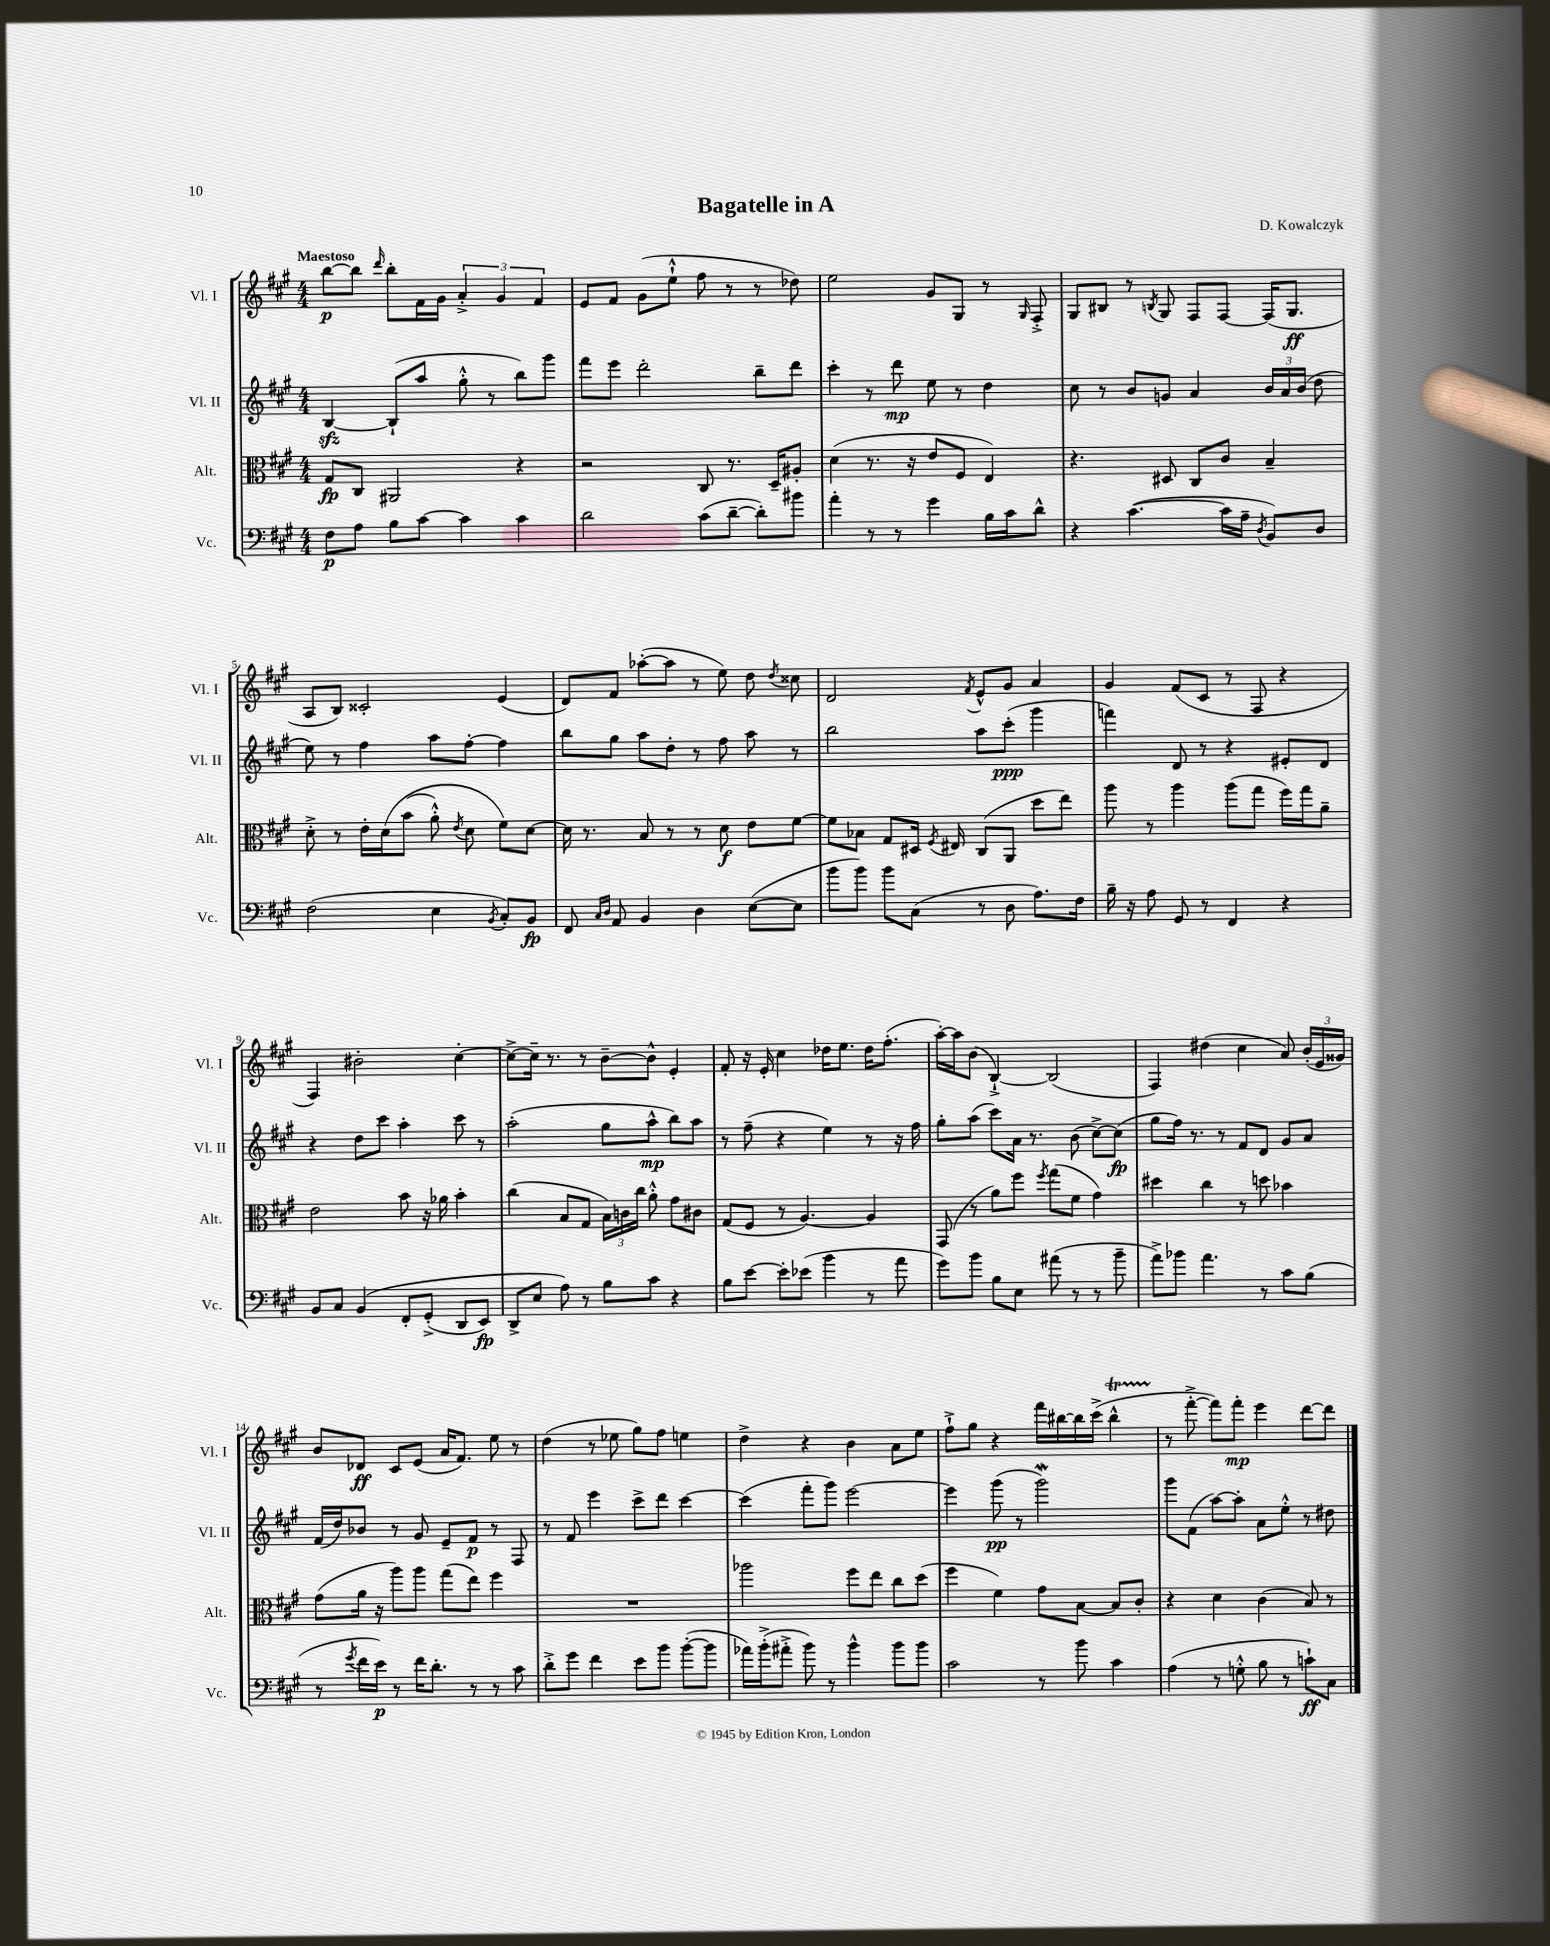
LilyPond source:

\header { title = "Bagatelle in A" composer = "D. Kowalczyk" }
<<
\new StaffGroup <<
\new Staff = "s0" \with { instrumentName = "Vl. I" shortInstrumentName = "Vl. I" } {
    \clef treble \key a \major \numericTimeSignature \time 4/4 \tempo "Maestoso"
    \autoBeamOff b''8[~\p b''8] \grace { d'''16 } b''8[-. fis'16 gis'16] \tuplet 3/2 { a'4-.-> gis'4 fis'4 } |
    e'8[ fis'8] gis'8[( e''8]-!-^ fis''8 r8 r8 des''8) |
    e''2 gis'8[ gis8] r8 \grace { gis16 } fis8-.-> |
    gis8[ bis8] r8 \acciaccatura { b8 } gis8 fis8[ fis8]~ fis16[( gis8.]\ff |
    a8[ b8]) cisis'2-. e'4( |
    d'8[) fis'8] aes''8[~-.( aes''8] r8 e''8) d''8 \acciaccatura { d''8 } cisis''8 |
    d'2 \acciaccatura { fis'8 } e'8[-^ gis'8] a'4 |
    gis'4 fis'8[( cis'8] r8 fis8 r4 |
    fis4) bis'2-. cis''4~-. |
    cis''8[~-> cis''16]-- r8. r8 b'8[~-- b'8]-^ e'4-. |
    fis'8-. r16 e'16-. cis''4 des''16[ e''8.] des''16[ fis''8.]-.( |
    a''16[~-.) a''16 b'8]( b4~-!->) b2( |
    fis4) dis''4( cis''4 a'8) \tuplet 3/2 { b'16[-.( e'16 gisis'16]) } |
    b'8[ des'8]\ff cis'8[ e'8]( a'16[ fis'8.]) e''8 r8 |
    d''4( r8 ees''8 gis''8[) fis''8] e''4 |
    d''4-> r4 b'4 a'8[ e''8] |
    fis''8[-!-> gis''8] r4 fis'''16[ bis''16~ bis''16 cis'''16]->( bis''4-^\startTrillSpan |
    r8\stopTrillSpan fis'''8~-.-> fis'''8[) fis'''8]-.\mp e'''4 d'''8[~ d'''8] \bar "|." |
}
\new Staff = "s1" \with { instrumentName = "Vl. II" shortInstrumentName = "Vl. II" } {
    \clef treble \key a \major \numericTimeSignature \time 4/4
    \autoBeamOff b4~\sfz b8[-!( a''8] gis''8-.-^ r8 b''8[) gis'''8] |
    fis'''8[ e'''8] d'''2-. b''8[-- d'''8] |
    cis'''4-. r8 d'''8\mp e''8 r8 d''4 |
    cis''8 r8 b'8[ g'8] a'4 \tuplet 3/2 { b'16[ a'16 b'16]( } d''8 |
    e''8) r8 fis''4 a''8[ fis''8]~-. fis''4 |
    b''8[ gis''8] a''8[ d''8]-. r8 fis''8 a''8 r8 |
    b''2 a''8[ cis'''8]-.\ppp( gis'''4 |
    f'''4) d'8 r8 r4 eis'8[-. d'8] |
    r4 d''8[ cis'''8] a''4-. cis'''8 r8 |
    a''2-.( gis''8[ a''8]-^\mp b''8[) a''8] |
    r8 fis''8--( r4 e''4) r8 r16 fis''16 |
    gis''8[-. a''8]( cis'''8[) a'16] r8. b'8( cis''8[~->) cis''8]\fp( |
    gis''8[ fis''16]) r8. r8 fis'8[ d'8] gis'8[ a'8] |
    fis'16[( d''16) bes'8] r8 gis'8 e'8[-- fis'8]\p r8 fis8 |
    r8 fis'8 e'''4 cis'''8[-> d'''8] cis'''4~ |
    cis'''4( fis'''8[-. gis'''8]) e'''2~ |
    e'''4 gis'''8\pp( r8 gis'''2\mordent) |
    gis'''8[ fis'8]( a''8[~) a''8]-. a'8[ e''8]-.-^ r8 dis''8 \bar "|." |
}
\new Staff = "s2" \with { instrumentName = "Alt." shortInstrumentName = "Alt." } {
    \clef alto \key a \major \numericTimeSignature \time 4/4
    \autoBeamOff gis8[\fp cis8] ais,2 r4 |
    r2 cis8 r8. d16[-- ais8]-. |
    d'4( r8. r16 e'8[ fis8] e4) |
    r4. dis8 cis8[ cis'8] b4-- |
    d'8-.-> r8 e'16[-. d'16\( b'8]( a'8-.-^) \acciaccatura { e'8 } d'8 fis'8[\) d'8]~ |
    d'16 r8. b8 r8 r8 d'8\f e'8[ fis'8]~ |
    fis'8[ bes8] gis8[ dis16] \acciaccatura { fis8 } eis16 cis8[( a,8] d''8[ e''8]) |
    a''8 r8 a''4 a''8[( gis''8] fis''16[) gis''16 a'8]-- |
    e'2 b'8 r16 aes'16 b'4-. |
    cis''4( b8[ gis8] \tuplet 3/2 { b16[) c'16 cis''16] } a'8-.-^ gis'8[ cis'8] |
    gis8[( fis8] r8 a4.~) a4 |
    gis,8( r8 a'8[) fis''8] \acciaccatura { fis''8 } gis''8[( fis'8] gis'4) |
    dis''4 cis''4 r8 d''8 bes'4 |
    gis'8[( a'16] r16 a''8[) a''8] gis''8[( e''8]) fis''4 |
    R1 |
    aes''2 fis''8[ e''8] cis''8[ d''8]( |
    fis''4 fis'4) gis'8[ b8]~ b8[ cis'8]-. |
    r4 d'4 cis'4( b8) r8 \bar "|." |
}
\new Staff = "s3" \with { instrumentName = "Vc." shortInstrumentName = "Vc." } {
    \clef bass \key a \major \numericTimeSignature \time 4/4
    \autoBeamOff fis8[\p a8] b8[ cis'8]~ cis'4 cis'4 |
    d'2 cis'8[( d'8]~-- d'8[-.) bis'8] |
    a'4-. r8 r8 gis'4 b16[ cis'16 d'8]-^ |
    r4 cis'4.~( cis'16[ a16]-- \acciaccatura { d8 } b,8[) d8] |
    fis2( e4 \acciaccatura { b,8 } cis8[-.) b,8]\fp |
    fis,8 \grace { cis16[ d16] } a,8 b,4 d4 e8[~( e8] |
    b'8[ b'8]) b'8[ cis8]( r8 d8 a8.[) fis16] |
    b16-- r16 a8 gis,8 r8 fis,4 r4 |
    b,8[ cis8] b,4\( fis,8[-. gis,8]-.->( d,8[ e,8]\fp) |
    d,8[-> e8] a8\) r8 b8[ cis'8] r4 |
    b8[ e'8]~ e'8[-. ees'8]( b'4 r8 a'8 |
    gis'8[) b'8] b8[ e8] ais'8( r8 r8 b'8-- |
    a'8[->) bes'8] a'4. r8 cis'8[ b8]( |
    r8 \acciaccatura { gis'8 } fis'16[ e'16]\p) r8 fis'16[ d'8.]-. r8 r8 cis'8 |
    d'8[-.-> gis'8] fis'4 e'8[ b'8] b'8[~-.( b'8] |
    aes'16[) b'16-.->( ais'8]-.-> b'8) r8 b'4-^ b'8[ b'8] |
    cis'2 r8 b'8 cis'4 |
    a4( r8 g8-.-^ b8 r8 c'8[-!\ff) cis8] \bar "|." |
}
>>
>>
